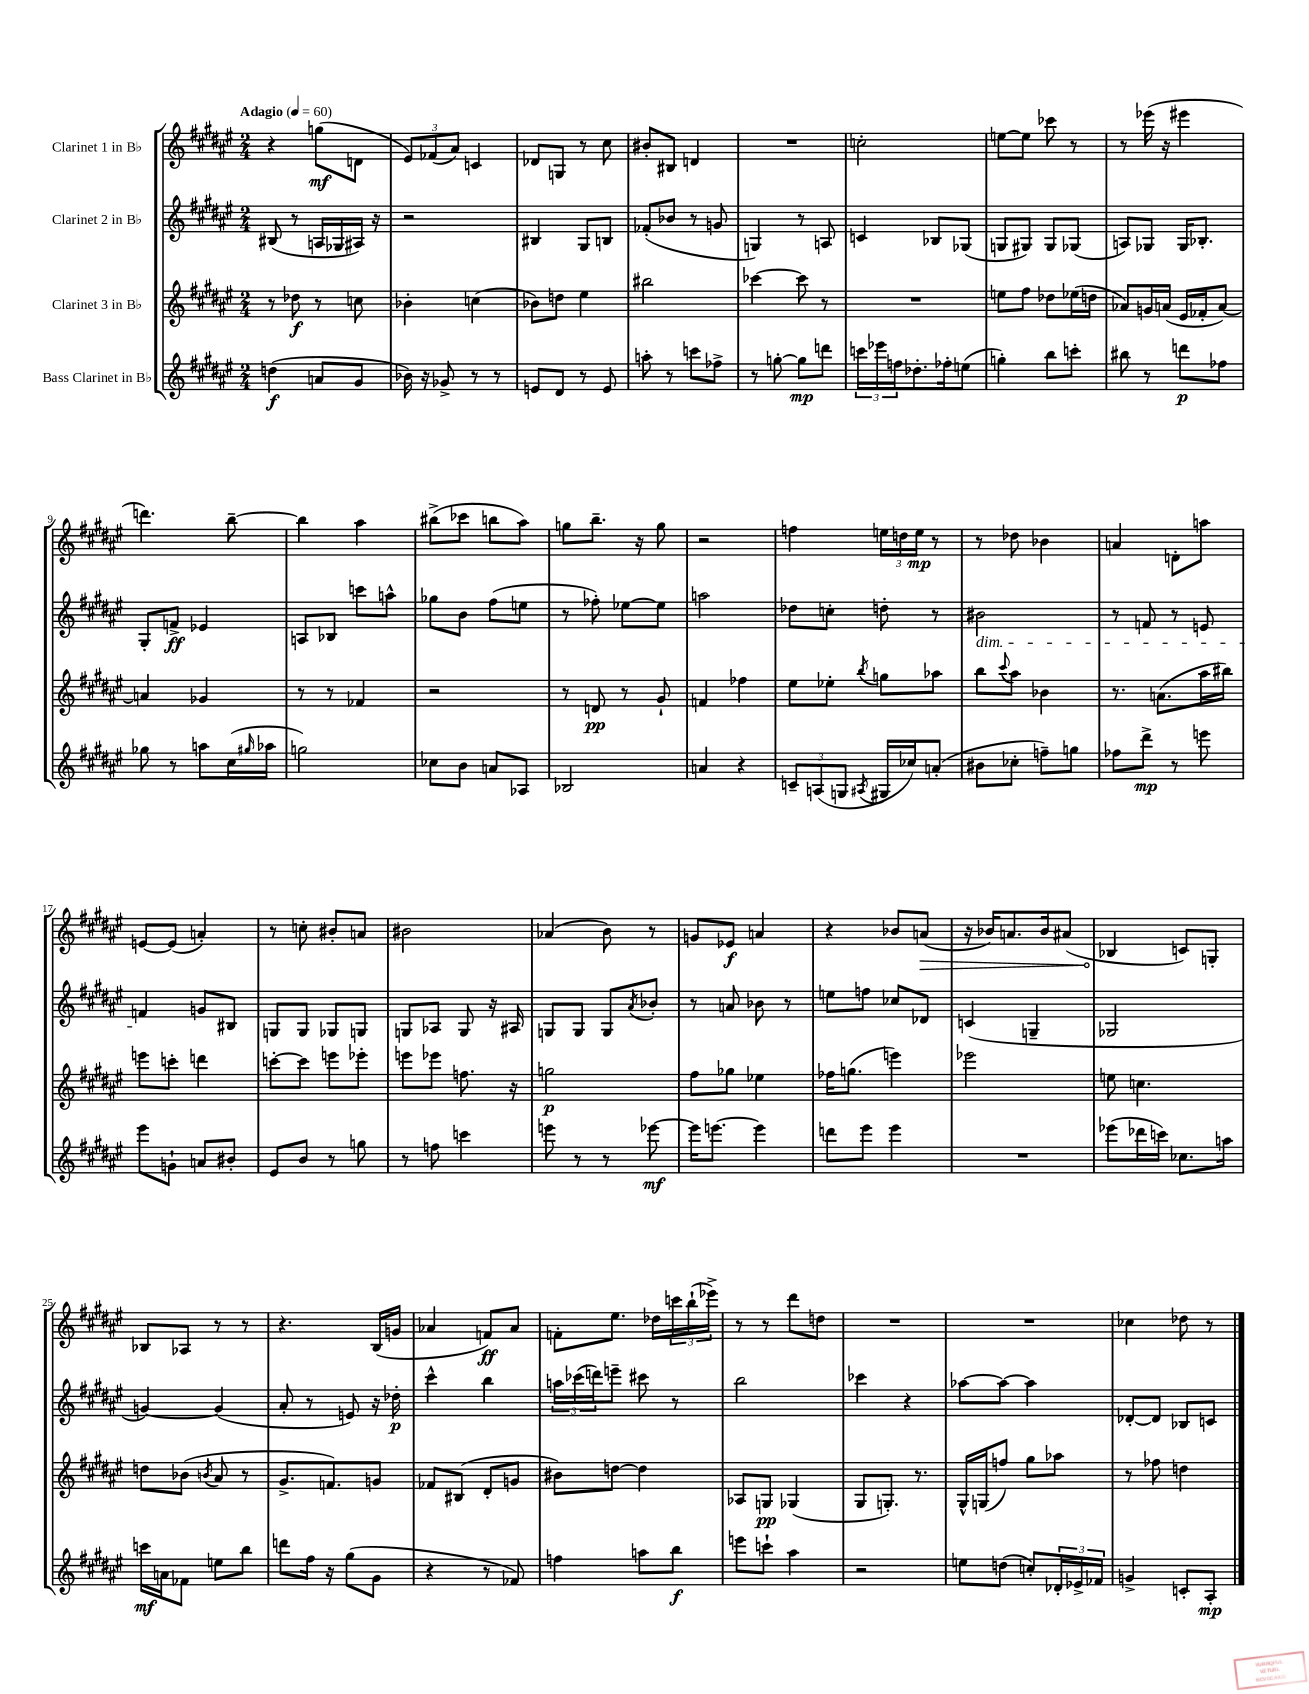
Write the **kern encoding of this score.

**kern	**dynam	**kern	**dynam	**kern	**dynam	**kern	**dynam
*part4	*part4	*part3	*part3	*part2	*part2	*part1	*part1
*staff4	*staff4	*staff3	*staff3	*staff2	*staff2	*staff1	*staff1
*I"Bass Clarinet in B♭	*	*I"Clarinet 3 in B♭	*	*I"Clarinet 2 in B♭	*	*I"Clarinet 1 in B♭	*
*clefG2	*	*clefG2	*	*clefG2	*	*clefG2	*
*k[f#c#g#d#a#e#]	*	*k[f#c#g#d#a#e#]	*	*k[f#c#g#d#a#e#]	*	*k[f#c#g#d#a#e#]	*
*M2/4	*	*M2/4	*	*M2/4	*	*M2/4	*
*MM60	*	*MM60	*	*MM60	*	*MM60	*
=1	=1	=1	=1	=1	=1	=1	=1
!	!	!	!	!	!	!LO:TX:a:B:t=Adagio	!
(4ddn\	f	8r	.	(8B#X/	.	4r	.
.	.	8dd-X\	f	8r	.	.	.
8an/L	.	8r	.	16An/LL	.	(8ggn\L	mf
.	.	.	.	16G-X/	.	.	.
8g#/J	.	8ccn\	.	16A#X/JJ)	.	8dn\J	.
.	.	.	.	16r	.	.	.
=2	=2	=2	=2	=2	=2	=2	=2
16b-X\)	.	4b-X'\	.	2r	.	12e#/L)	.
16r	.	.	.	.	.	.	.
.	.	.	.	.	.	(12f-X/	.
8g-X^/	.	.	.	.	.	.	.
.	.	.	.	.	.	12a#/J)	.
8r	.	(4ccn\	.	.	.	4cn/	.
8r	.	.	.	.	.	.	.
=3	=3	=3	=3	=3	=3	=3	=3
8en/L	.	8b-X\L)	.	4B#X/	.	8d-X/L	.
8d#/J	.	8ddn\J	.	.	.	8Gn/J	.
8r	.	4ee#\	.	8G#/L	.	8r	.
8e/	.	.	.	8Bn/J	.	8cc#\	.
=4	=4	=4	=4	=4	=4	=4	=4
8aan'\	.	2bb#X\	.	(8f-X'/L	.	8b#X'/L	.
8r	.	.	.	8b-X/J	.	8B#X/J	.
8cccn\L	.	.	.	8r	.	4dn/	.
8ff-X^\J	.	.	.	8gn/	.	.	.
=5	=5	=5	=5	=5	=5	=5	=5
8r	.	[4ccc-X\	.	4Gn/)	.	2r	.
[8ggn'\	.	.	.	.	.	.	.
8gg\L]	mp	8ccc-\]	.	8r	.	.	.
8dddn\J	.	8r	.	8An/	.	.	.
=6	=6	=6	=6	=6	=6	=6	=6
24cccn\LL	.	2r	.	4cn/	.	2ccn'\	.
24eee-X\	.	.	.	.	.	.	.
24ffn\J	.	.	.	.	.	.	.
8.dd-X'\	.	.	.	.	.	.	.
.	.	.	.	8B-X/L	.	.	.
16ff-X'\k	.	.	.	.	.	.	.
(8een\J	.	.	.	(8G-X/J	.	.	.
=7	=7	=7	=7	=7	=7	=7	=7
4ggn'\)	.	8een\L	.	8Gn/L	.	[8een\L	.
.	.	8ff#\J	.	8G#X/J)	.	8ee\J]	.
8bb\L	.	8dd-X\L	.	8G#/L	.	8ccc-X\	.
8cccn'\J	.	(16ee-X\L	.	(8G-X/J	.	8r	.
.	.	16ddn\JJ	.	.	.	.	.
=8	=8	=8	=8	=8	=8	=8	=8
8bb#X\	.	8a-X/L)	.	8An/L)	.	8r	.
8r	.	16gn/L	.	8G-X/J	.	(16eee-X\	.
.	.	(16an/JJ	.	.	.	16r	.
8dddn\L	p	16e#/LL	.	16G-/KL	.	4eee#X\	.
.	.	16f-X'/J	.	8.B-X'/J	.	.	.
8ff-X\J	.	[8a/J)	.	.	.	.	.
!!LO:LB:g=z
=9	=9	=9	=9	=9	=9	=9	=9
8gg-X\	.	4an/]	.	8G#'/L	.	4.dddn\)	.
8r	.	.	.	8fn^/J	ff	.	.
8aan\L	.	4g-X/	.	4e-X/	.	.	.
(16cc#\L	.	.	.	.	.	[8bb~\	.
16qqgg#X/	.	.	.	.	.	.	.
16aa-X\JJ	.	.	.	.	.	.	.
=10	=10	=10	=10	=10	=10	=10	=10
2ggn\)	.	8r	.	8An/L	.	4bb\]	.
.	.	8r	.	8B-X/J	.	.	.
.	.	4f-X/	.	8cccn\L	.	4aa#\	.
.	.	.	.	8aan^^\J	.	.	.
=11	=11	=11	=11	=11	=11	=11	=11
8cc-X\L	.	2r	.	8gg-X\L	.	(8bb#X^\L	.
8b\J	.	.	.	8b\J	.	8ccc-X\J	.
8an/L	.	.	.	(8ff#\L	.	8bbn\L	.
8A-X/J	.	.	.	8een\J	.	8aa#\J)	.
=12	=12	=12	=12	=12	=12	=12	=12
2B-X/	.	8r	.	8r	.	8ggn\L	.
.	.	8dn/	pp	8ff-X'\)	.	8.bb~\J	.
.	.	8r	.	[8ee-X\L	.	.	.
.	.	.	.	.	.	16r	.
.	.	8g#`/	.	8ee-\J]	.	8gg\	.
=13	=13	=13	=13	=13	=13	=13	=13
4an/	.	4fn/	.	2aan\	.	2r	.
4r	.	4ff-X\	.	.	.	.	.
=14	=14	=14	=14	=14	=14	=14	=14
12cn~/L	.	8ee#\L	.	8dd-X\L	.	4ffn\	.
(12An/	.	.	.	.	.	.	.
.	.	8ee-X'\J	.	8ccn'\J	.	.	.
12Gn/J	.	.	.	.	.	.	.
8qA#X/	.	8qbb/	.	.	.	.	.
16G#X/LL	.	8ggn\L	.	8ddn'\	.	24een\LL	.
.	.	.	.	.	.	24ddn\	.
16cc-X/J)	.	.	.	.	.	.	.
.	.	.	.	.	.	24ee\JJ	mp
(8an'/J	.	8aa-X\J	.	8r	.	8r	.
=15	=15	=15	=15	=15	=15	=15	=15
!	!	!	!	!LO:TX:b:i:t=dim.	!	!	!
8b#X\L	.	8bb\L	.	2b#X\	.	8r	.
.	.	8qqccc#/	.	.	.	.	.
8cc-X'\J	.	8aa#\J	.	.	.	8dd-X\	.
8ffn~\L)	.	4b-X\	.	.	.	4b-X\	.
8ggn\J	.	.	.	.	.	.	.
=16	=16	=16	=16	=16	=16	=16	=16
8ff-X\L	.	8.r	.	8r	.	4an/	.
8ddd#^\J	mp	.	.	8fn/	.	.	.
.	.	(8.an\L	.	.	.	.	.
8r	.	.	.	8r	.	8dn'\L	.
8eeen\	.	16aa#\L	.	8en/	.	8aan\J	.
.	.	16bb#X\JJ)	.	.	.	.	.
!!LO:LB:g=z
=17	=17	=17	=17	=17	=17	=17	=17
8eee#\L	.	8eeen\L	.	4fn/	.	[8en/L	.
8gn`\J	.	8cccn'\J	.	.	.	(8e/J]	.
8an/L	.	4dddn\	.	8gn/L	.	4an'/)	.
8b#X'/J	.	.	.	8B#X/J	.	.	.
=18	=18	=18	=18	=18	=18	=18	=18
8e#/L	.	[8cccn'\L	.	8Gn/L	.	8r	.
8b/J	.	8ccc\J]	.	8G/J	.	8ccn'\	.
8r	.	8eeen\L	.	8G-X/L	.	8b#X'/L	.
8ggn\	.	8eee-X'\J	.	8Gn/J	.	8an/J	.
=19	=19	=19	=19	=19	=19	=19	=19
8r	.	8eeen\L	.	8Gn/L	.	2b#X\	.
8ffn\	.	8eee-X\J	.	8A-X/J	.	.	.
4cccn\	.	8.ffn\	.	8G/	.	.	.
.	.	.	.	16r	.	.	.
.	.	16r	.	16A#X/	.	.	.
=20	=20	=20	=20	=20	=20	=20	=20
8eeen\	.	2ggn\	p	8Gn/L	.	(4a-X/	.
8r	.	.	.	8G/J	.	.	.
8r	.	.	.	8G/L	.	8b\)	.
.	.	.	.	8qa#/	.	.	.
[8eee-X\	mf	.	.	8b-X'/J	.	8r	.
=21	=21	=21	=21	=21	=21	=21	=21
16eee-\KL]	.	8ff#\L	.	8r	.	8gn/L	.
[8.eeen\J	.	.	.	.	.	.	.
.	.	8gg-X\J	.	8an/	.	8e-X/J	f
4eee\]	.	4ee-X\	.	8b-X\	.	4an/	.
.	.	.	.	8r	.	.	.
=22	=22	=22	=22	=22	=22	=22	=22
8dddn\L	.	16ff-X\KL	.	8een\L	.	4r	.
.	.	(8.ggn\J	.	.	.	.	.
8eee#\J	.	.	.	8ffn\J	.	.	.
4eee#\	.	4eeen\)	.	8cc-X/L	.	8b-X/L	.
!	!	!	!	!	!	!	!LO:HP:b
.	.	.	.	8d-X/J	.	(8an/J	>
=23	=23	=23	=23	=23	=23	=23	=23
2r	.	2eee-X\	.	(4cn/	.	16r	.
.	.	.	.	.	.	16b-X/KL)	.
.	.	.	.	.	.	8.an/	.
.	.	.	.	4Gn~/	.	.	.
.	.	.	.	.	.	16b-/k	.
.	.	.	.	.	.	(8a#X/J	.
=24	=24	=24	=24	=24	=24	=24	=24
(8eee-X\L	.	8een\	.	2G-X/	.	4B-X/	.
16ddd-X\L	.	4.ccn\	.	.	.	.	.
16cccn\JJ)	.	.	.	.	.	.	.
8.cc-X\L	.	.	.	.	.	8cn/L)	]
.	.	.	.	.	.	8Gn'/J	.
16aan\Jk	.	.	.	.	.	.	.
!!LO:LB:g=z
=25	=25	=25	=25	=25	=25	=25	=25
16cccn\LL	mf	8ddn\L	.	[4gn/)	.	8B-X/L	.
16an\J	.	.	.	.	.	.	.
8f-X\J	.	(8b-X\J	.	.	.	8A-X/J	.
.	.	8qbn/	.	.	.	.	.
8een\L	.	8a#/	.	(4g/]	.	8r	.
8bb\J	.	8r	.	.	.	8r	.
=26	=26	=26	=26	=26	=26	=26	=26
8dddn\L	.	8.g#^/L	.	8a#'/	.	4.r	.
16ff#\Jk	.	.	.	8r	.	.	.
16r	.	8.fn/)	.	.	.	.	.
(8gg#\L	.	.	.	8en/)	.	.	.
8g#\J	.	8gn/J	.	16r	.	(16B/LL	.
.	.	.	.	16dd-X'\	p	16gn/JJ	.
=27	=27	=27	=27	=27	=27	=27	=27
4r	.	8f-X/L	.	4ccc#^^\	.	4a-X/	.
.	.	(8B#X/J	.	.	.	.	.
8r	.	8d#'/L	.	4bb\	.	8fn/L)	ff
8f-X/)	.	8gn/J	.	.	.	8a-/J	.
=28	=28	=28	=28	=28	=28	=28	=28
4ffn\	.	8b#X\L)	.	24aan\LL	.	8fn'\L	.
.	.	.	.	(24ccc-X\	.	.	.
.	.	.	.	24dddn\J)	.	.	.
.	.	[8ddn\J	.	8eeen~\J	.	8.ee#\J	.
8aan\L	.	4dd\]	.	8ccc#X\	.	.	.
.	.	.	.	.	.	16dd-X\LL	.
8bb\J	f	.	.	8r	.	24cccn\	.
.	.	.	.	.	.	(24bb`\	.
.	.	.	.	.	.	24eee-X^\JJ)	.
=29	=29	=29	=29	=29	=29	=29	=29
8eeen\L	.	8A-X/L	.	2bb\	.	8r	.
8cccn`\J	.	8Gn/J	pp	.	.	8r	.
4aa#\	.	(4G-X/	.	.	.	8ddd#\L	.
.	.	.	.	.	.	8ddn\J	.
=30	=30	=30	=30	=30	=30	=30	=30
2r	.	8G#/L	.	4ccc-X\	.	2r	.
.	.	8.Gn'/J)	.	.	.	.	.
.	.	.	.	4r	.	.	.
.	.	8.r	.	.	.	.	.
=31	=31	=31	=31	=31	=31	=31	=31
8een\L	.	16G#^^/LL	.	[8aa-X\L	.	2r	.
.	.	(16Gn/J	.	.	.	.	.
(8ddn\J	.	8ffn/J)	.	8aa-\J_	.	.	.
8ccn'/L)	.	8gg#\L	.	4aa-\]	.	.	.
24d-X'/L	.	8aa-X\J	.	.	.	.	.
24e-X^/	.	.	.	.	.	.	.
24f-X/JJ	.	.	.	.	.	.	.
=32	=32	=32	=32	=32	=32	=32	=32
4gn^/	.	8r	.	[8d-X'/L	.	4cc-X\	.
.	.	8ff-X\	.	8d-/J]	.	.	.
8cn'/L	.	4ddn\	.	8B-X/L	.	8dd-X\	.
8A#'/J	mp	.	.	8cn/J	.	8r	.
==	==	==	==	==	==	==	==
*-	*-	*-	*-	*-	*-	*-	*-
